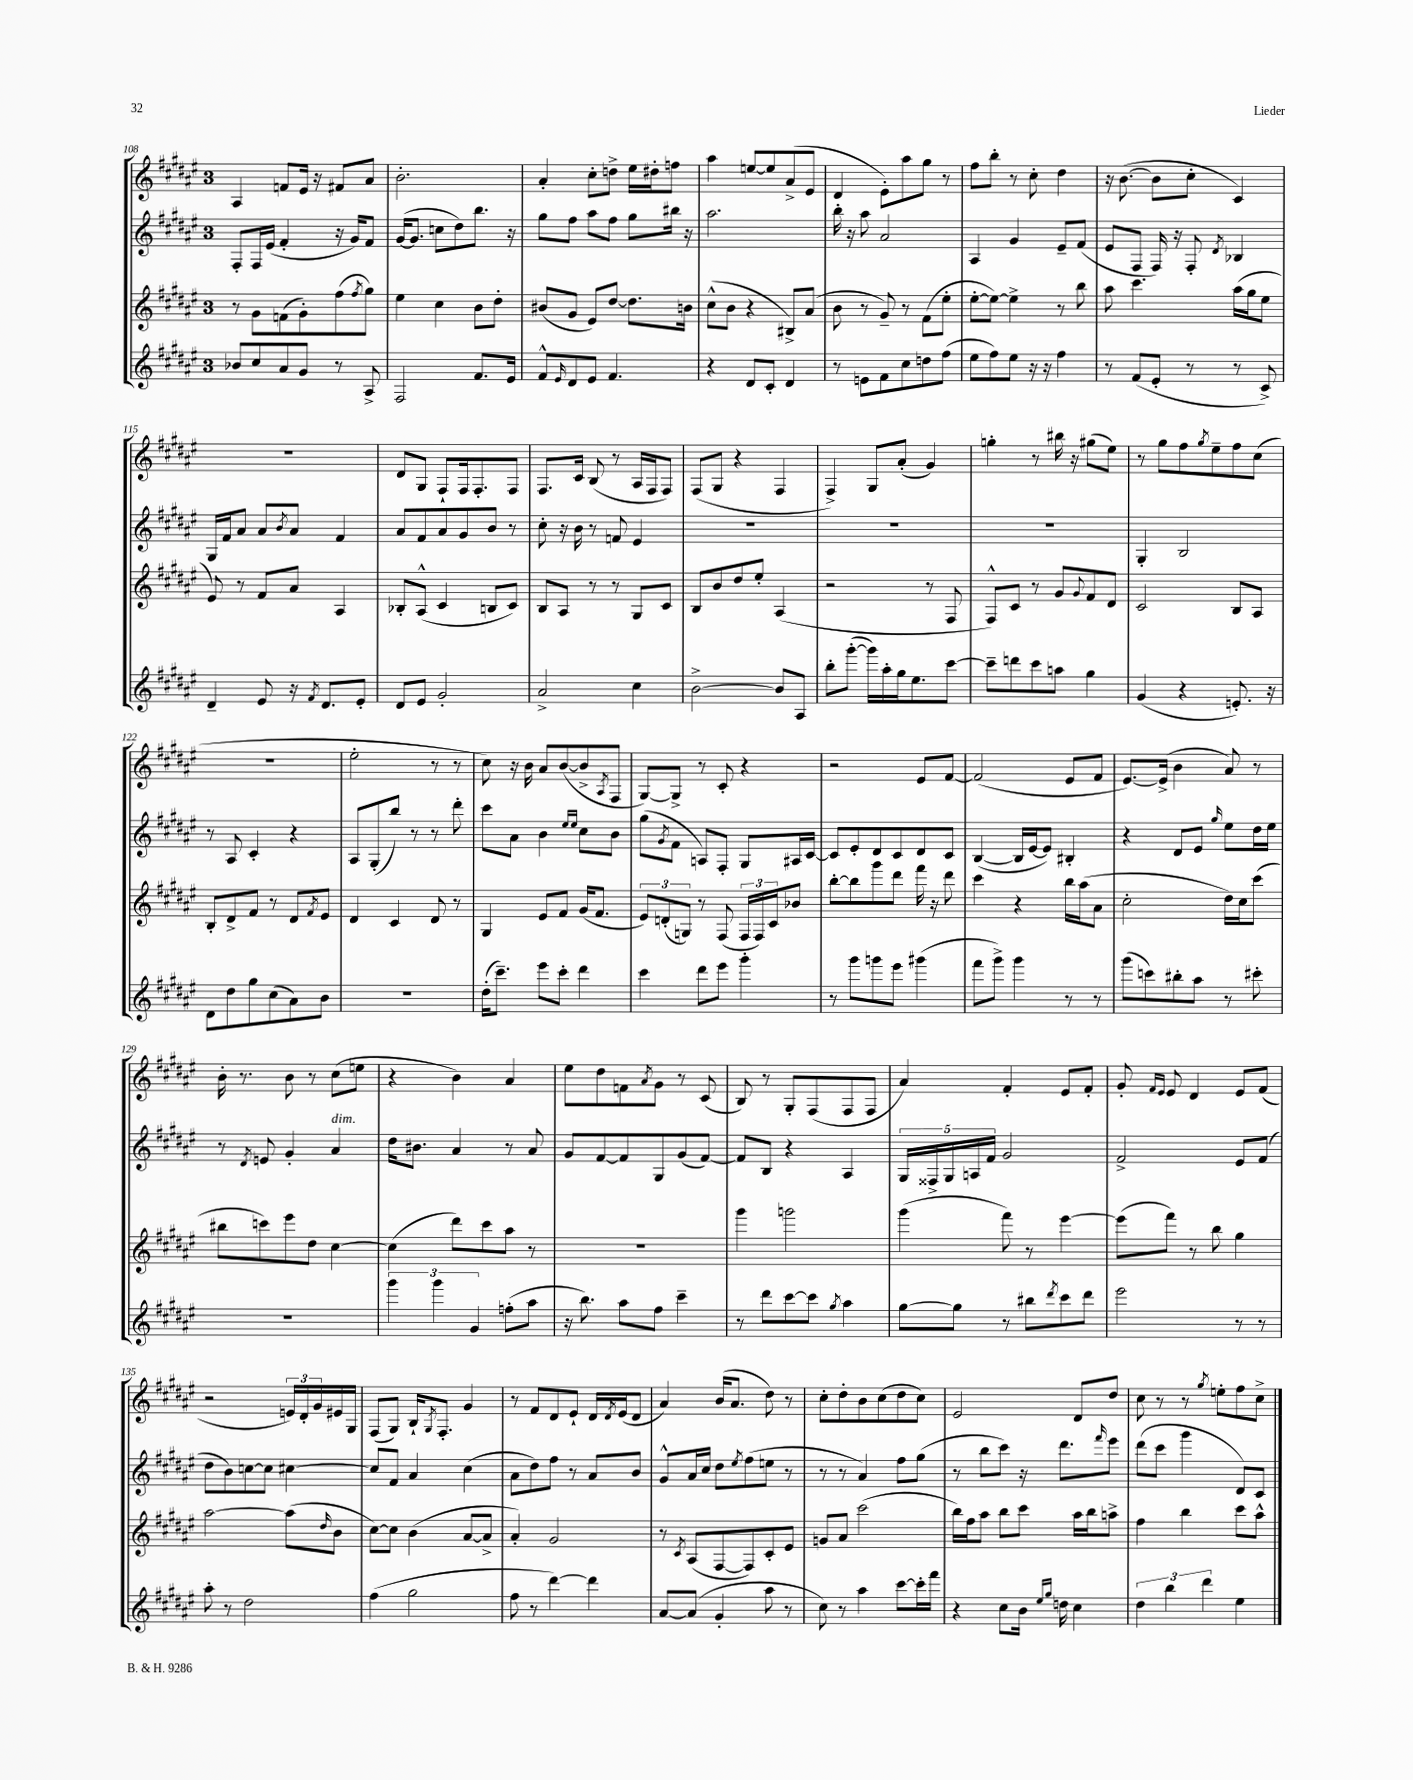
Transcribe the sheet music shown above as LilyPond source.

<<
\new StaffGroup <<
\new Staff = "s0" {
    \clef treble \key fis \major \once \override Staff.TimeSignature.style = #'single-digit \time 3/4
    ais4 f'8 eis'16 r16 fis'8 ais'8 |
    b'2.-. |
    ais'4-. cis''8-. d''8-> eis''16 dis''16-. f''8 |
    ais''4 e''8~ e''8 ais'8->( eis'8 |
    dis'4 eis'8-.) ais''8 gis''8 r8 |
    fis''8 b''8-. r8 cis''8-. dis''4 |
    r16 b'8.~( b'8 cis''8-. cis'4) |
    R2. |
    dis'8 gis8 fis8-! fis16 fis8.-. fis8 |
    fis8. cis'16 b8( r8 ais16 fis16 fis8) |
    fis8( gis8 r4 fis4 |
    fis4->) gis8 ais'8-.( gis'4) |
    g''4-. r8 bis''16 r16 gis''8( eis''8) |
    r8 gis''8 fis''8 \acciaccatura { gis''8 } eis''8-- fis''8 cis''8( |
    R2. |
    eis''2-. r8 r8 |
    cis''8) r16 b'16 ais'8 b'8~( b'8-> \acciaccatura { ais8 } fis8 |
    gis8~) gis8-> r8 cis'8-. r4 |
    r2 eis'8 fis'8~ |
    fis'2( eis'8 fis'8 |
    eis'8.~) eis'16->( b'4 ais'8) r8 |
    b'16-. r8. b'8 r8 cis''8( e''8 |
    r4 b'4) ais'4 |
    eis''8 dis''8 f'8 \acciaccatura { ais'8 } gis'8 r8 cis'8( |
    b8) r8 gis8-. fis8( fis8 fis8 |
    ais'4) fis'4-. eis'8 fis'8-. |
    gis'8-. \grace { fis'16 eis'16 } eis'8 dis'4 eis'8 fis'8( |
    r2 \tuplet 3/2 { e'16) dis'16-. gis'16 } eis'16 gis16 |
    fis8( gis8) b16-! \acciaccatura { gis8 } fis8.-. gis'4 |
    r8 fis'8 dis'8 eis'8-! dis'16 \acciaccatura { dis'8 } eis'16( dis'8 |
    ais'4) b'16( ais'8. dis''8) r8 |
    cis''8-. dis''8-. b'8 cis''8( dis''8 cis''8) |
    eis'2 dis'8 dis''8 |
    cis''8 r8 r8 \acciaccatura { gis''8 } e''8-. fis''8 cis''8-> \bar "|." |
}
\new Staff = "s1" {
    \clef treble \key fis \major \once \override Staff.TimeSignature.style = #'single-digit \time 3/4
    fis8-. fis16 eis'16( fis'4-. r16 gis'16) fis'8 |
    gis'16~( gis'8. c''8 dis''8) b''8. r16 |
    gis''8 fis''8 ais''8 fis''8 gis''8 bis''16 r16 |
    ais''2. |
    b''16-. r16 ais''8 ais'2 |
    ais4 gis'4 eis'8-- fis'8( |
    eis'8 fis8 fis16) r16 fis8-. \acciaccatura { dis'8 } bes4 |
    gis16 fis'16 ais'8 ais'8 \acciaccatura { b'8 } ais'8 fis'4 |
    ais'8 fis'8 ais'8 gis'8 b'8 r8 |
    cis''8-. r16 b'16 r8 f'8 eis'4 |
    R2. |
    R2. |
    R2. |
    gis4-. b2 |
    r8 ais8 cis'4-. r4 |
    ais8 gis8-.( b''8) r8 r8 dis'''8-. |
    cis'''8 ais'8 b'4 \grace { eis''16 eis''16 } cis''8 b'8 |
    gis''8( \acciaccatura { gis'8 } fis'8 a8) fis8-. gis8 ais16 cis'16~ |
    cis'8 eis'8-. dis'8 cis'8 dis'8 cis'8 |
    b4~( b16 eis'16~ eis'8) bis4-. |
    r4 dis'8 eis'8 \grace { gis''16 } eis''8 dis''16 eis''16 |
    r8 \acciaccatura { dis'8 } e'8 gis'4-. ais'4^\markup { \italic "dim." } |
    dis''16 bis'8. ais'4 r8 ais'8 |
    gis'8 fis'8~ fis'8 gis8 gis'8( fis'8~) |
    fis'8 b8 r4 ais4 |
    \tuplet 5/4 { gis16 fisis16-> gis16 a16 fis'16 } gis'2 |
    fis'2-> eis'8 fis'8( |
    dis''8 b'8) c''8~ c''8 cis''4~ |
    cis''8 fis'8 ais'4 cis''4( |
    ais'8 dis''8) fis''8 r8 ais'8 b'8 |
    gis'8-^ ais'16 cis''16 dis''8 \acciaccatura { eis''8 } fis''8( e''8 r8 |
    r8 r8 ais'4) fis''8 gis''8( |
    r8 b''8 cis'''8) r16 dis'''8. \grace { fis'''16 } eis'''8 |
    dis'''8( cis'''8 gis'''4 dis'8) cis'8 \bar "|." |
}
\new Staff = "s2" {
    \clef treble \key fis \major \once \override Staff.TimeSignature.style = #'single-digit \time 3/4
    r8 gis'8 f'8( gis'8-.) fis''8( \acciaccatura { fis''8 } gis''8) |
    eis''4 cis''4 b'8 dis''8-. |
    bis'8( gis'8 eis'8) dis''8~ dis''8. b'16 |
    cis''8-^( b'8 r4 bis8->) ais'8( |
    b'8 r8 gis'8--) r8 fis'8( eis''8-. |
    eis''8~-. eis''8~) eis''4-> r8 b''8 |
    ais''8 cis'''4. ais''16( gis''16 eis''8 |
    eis'8) r8 fis'8 ais'8 ais4 |
    bes8-. ais8-^( cis'4 b8 cis'8) |
    b8 ais8 r8 r8 gis8 cis'8 |
    b8 b'8 dis''8 eis''8-. ais4( |
    r2 r8 fis8 |
    fis8-^) cis'8 r8 gis'8 \appoggiatura { gis'8 } fis'8 dis'8 |
    cis'2 b8 ais8 |
    b8-. dis'8-> fis'8 r8 dis'8 \acciaccatura { fis'8 } eis'8 |
    dis'4 cis'4 dis'8 r8 |
    gis4 eis'8 fis'8 gis'16( fis'8. |
    \tuplet 3/2 { eis'8) d'8-.( g8) } r8 fis8( \tuplet 3/2 { fis16 fis16) cis'16 } bes'8 |
    b''8~-. b''8 gis'''8 dis'''8 fis'''16 r16 dis'''8 |
    cis'''4 r4 b''16 ais''16( ais'8 |
    cis''2-. dis''16) cis''16 cis'''8( |
    bis''8 c'''8) eis'''8 dis''8 cis''4~ |
    cis''4( dis'''8) cis'''8 ais''8 r8 |
    R2. |
    gis'''4 g'''2 |
    gis'''4( fis'''8) r8 eis'''4~ |
    eis'''8( fis'''8) r8 b''8 gis''4 |
    ais''2~ ais''8( \grace { dis''16 } b'8 |
    cis''8~) cis''8 b'4( ais'8~ ais'8-> |
    ais'4-.) gis'2 |
    r8 \acciaccatura { cis'8 } ais8( fis8~ fis8) cis'8-. eis'8 |
    g'8 ais'8 cis'''2( |
    b''16) fis''16 ais''8 b''8 cis'''8 ais''16 b''16 a''8-> |
    fis''4 b''4 cis'''8 ais''8-^ \bar "|." |
}
\new Staff = "s3" {
    \clef treble \key fis \major \once \override Staff.TimeSignature.style = #'single-digit \time 3/4
    bes'8 cis''8 ais'8 gis'8 r8 ais8-> |
    fis2 fis'8. eis'16 |
    fis'8-^ \grace { eis'16 } dis'8 eis'8 fis'4. |
    r4 dis'8 cis'8-. dis'4 |
    r8 e'8 fis'8 cis''8 d''8 fis''8( |
    eis''8 fis''8) eis''8 r16 r16 fis''4 |
    r8 fis'8( eis'8-. r8 r8 cis'8->) |
    dis'4-- eis'8 r16 \acciaccatura { fis'8 } dis'8. eis'8-. |
    dis'8 eis'8 gis'2-. |
    ais'2-> cis''4 |
    b'2~-> b'8 ais8 |
    b''8-. gis'''8~-.( gis'''16) ais''16-. gis''16 eis''8. cis'''8~ |
    cis'''8-- d'''8 cis'''8 a''8 gis''4 |
    gis'4( r4 e'8.-.) r16 |
    dis'8 dis''8 gis''8 cis''8( ais'8) b'8 |
    R2. |
    dis''16-.( cis'''8.--) eis'''8 cis'''8-. dis'''4 |
    cis'''4 dis'''8 eis'''8 gis'''4-. |
    r8 gis'''8 g'''8 eis'''8 gis'''4( |
    fis'''8 gis'''8->) gis'''4 r8 r8 |
    gis'''8( c'''8) bis''8-. ais''8 r8 cis'''8-. |
    R2. |
    \tuplet 3/2 { gis'''4 gis'''4 gis'4 } f''8-.( ais''8 |
    r16 b''8.) ais''8 fis''8 cis'''4-- |
    r8 dis'''8 cis'''8~ cis'''8 \acciaccatura { gis''8 } ais''4 |
    gis''8~ gis''8 r8 bis''8 \acciaccatura { dis'''8 } cis'''8 dis'''8 |
    eis'''2 r8 r8 |
    ais''8-. r8 dis''2 |
    fis''4( gis''2 |
    fis''8 r8 dis'''4~) dis'''4 |
    ais'8~ ais'8( gis'4-. ais''8 r8 |
    cis''8) r8 ais''4 cis'''8~ cis'''16-. fis'''16 |
    r4 cis''8 b'16 \grace { eis''16 gis''16 } d''16 cis''4 |
    \tuplet 3/2 { dis''4 b''4 dis'''4 } eis''4 \bar "|." |
}
>>
>>
\layout { \context { \Score currentBarNumber = #108 } }
